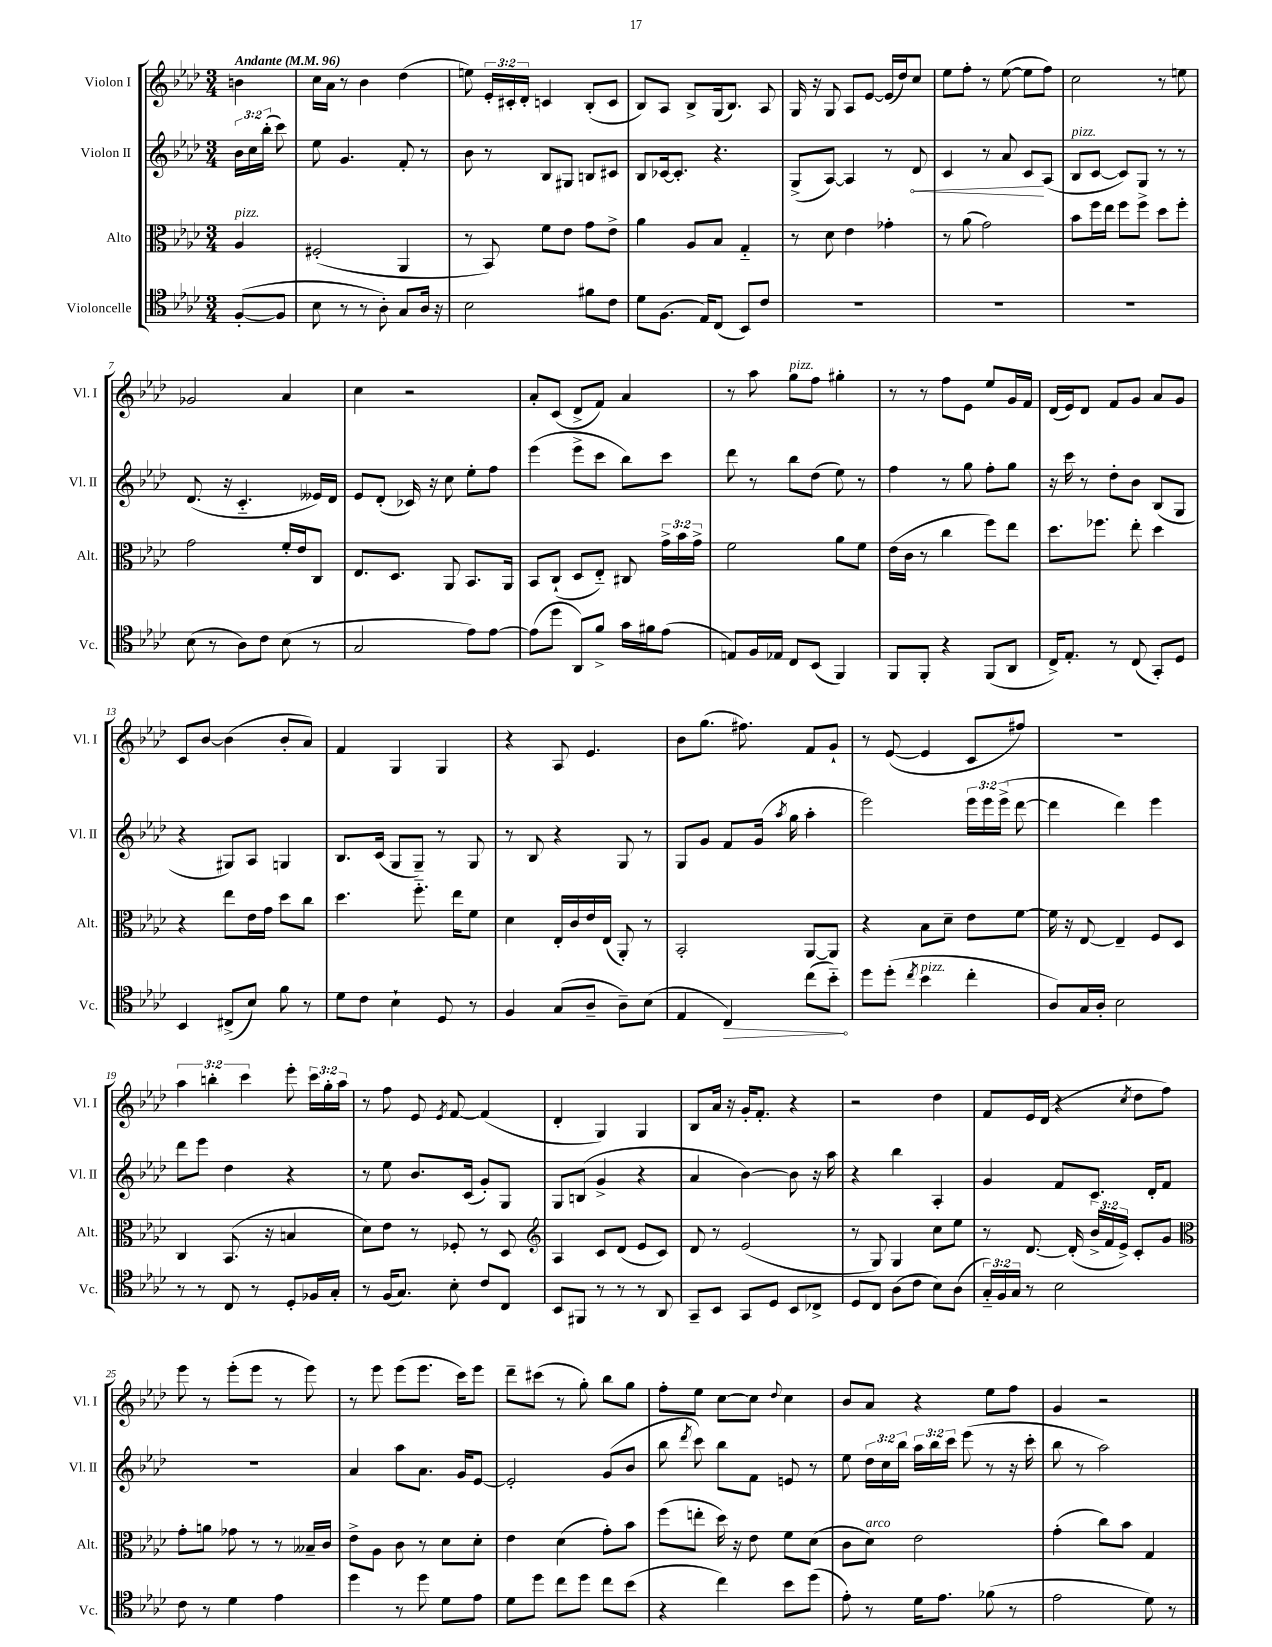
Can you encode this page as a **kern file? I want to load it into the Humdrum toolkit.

**kern	**dynam	**kern	**kern	**dynam	**kern
*part4	*part4	*part3	*part2	*part2	*part1
*staff4	*staff4	*staff3	*staff2	*staff2	*staff1
*I"Violoncelle	*	*I"Alto	*I"Violon II	*	*I"Violon I
*I'Vc.	*	*I'Alt.	*I'Vl. II	*	*I'Vl. I
*clefC4	*	*clefC3	*clefG2	*	*clefG2
*k[b-e-a-d-]	*	*k[b-e-a-d-]	*k[b-e-a-d-]	*	*k[b-e-a-d-]
*M3/4	*	*M3/4	*M3/4	*	*M3/4
*MM96	*	*MM96	*MM96	*	*MM96
=	=	=	=	=	=
!	!	!	!	!	!LO:TX:a:B:t=Andante
!	!	!LO:TX:a:i:t=pizz.	!	!	!
([8F'/L	.	4A-/	24b-\LL	.	4bn\
.	.	.	24cc\	.	.
.	.	.	(24bb-'\JJ	.	.
8F/J]	.	.	8ccc\)	.	.
=1	=1	=1	=1	=1	=1
8B-\	.	(2F#X'/	8ee-\	.	16cc\LL
.	.	.	.	.	16a-\JJ
8r	.	.	4.g/	.	8r
8r	.	.	.	.	4b-\
8A-'\)	.	.	.	.	.
8G/L	.	4AA-/	8f'/	.	(4dd-\
16A-/Jk	.	.	8r	.	.
16r	.	.	.	.	.
=2	=2	=2	=2	=2	=2
2B-\	.	8r	8b-\	.	8een\)
.	.	8BB-/)	8r	.	24e-'/LL
.	.	.	.	.	24c#X'/
.	.	.	.	.	24d-'/JJ
.	.	8f\L	8B-/L	.	4cn/
.	.	8e-\J	8G#X/J	.	.
8f#X\L	.	8g\L	8Bn/L	.	(8B-'/L
8c\J	.	8e-^\J	8c#X/J	.	8c/J
=3	=3	=3	=3	=3	=3
8d-\L	.	4a-\	8B-/L	.	8B-/L)
(8.F\J	.	.	[16c-X/k	.	8A-/J
.	.	.	8.c-'/J]	.	.
.	.	8A-/L	.	.	8B-^/L
16E-/KL)	.	.	.	.	.
(8C/J	.	8B-/J	4.r	.	(16G/k
.	.	.	.	.	8.B-/J)
8BB-/L)	.	4G/	.	.	.
8c/J	.	.	.	.	8A-/
=4	=4	=4	=4	=4	=4
2.r	.	8r	(8G^/L	.	16G/
.	.	.	.	.	16r
.	.	8d-\	[8A-/J)	.	8G/
.	.	4e-\	4A-/]	.	8A-/L
.	.	.	.	.	[8e-/J
.	.	4g-X'\	8r	.	(16e-/LL]
.	.	.	.	.	16dd-/J)
!	!	!	!	!LO:HP:b	!
.	.	.	8d-/	<	8cc/J
=5	=5	=5	=5	=5	=5
2.r	.	8r	4c/	.	8ee-\L
.	.	(8a-\	.	.	8ff'\J
.	.	2g\)	8r	.	8r
.	.	.	8a-/	.	([8ee-\
.	.	.	8c/L	.	8ee-\L]
.	.	.	(8A-/J	[	8ff\J)
=6	=6	=6	=6	=6	=6
!	!	!	!LO:TX:a:i:t=pizz.	!	!
2.r	.	8b-\L	8B-/L	.	2cc\
.	.	16ff\L	[8c/J	.	.
.	.	16ee-\JJ	.	.	.
.	.	8ff\L	8c/L])	.	.
.	.	8ff^\J	8G/J	.	.
.	.	8dd-\L	8r	.	8r
.	.	8ff'\J	8r	.	8een\
!!LO:LB:g=z
=7	=7	=7	=7	=7	=7
(8B-\	.	2g\	(8.d-/	.	2g-X/
8r	.	.	.	.	.
.	.	.	16r	.	.
8A-\L)	.	.	4.c/	.	.
8c\J	.	.	.	.	.
(8B-\	.	16f'/LL	.	.	4a-/
.	.	16e-/J	.	.	.
8r	.	8C/J	16e--X/LL)	.	.
.	.	.	16d-/JJ	.	.
=8	=8	=8	=8	=8	=8
2G/	.	8.E-/L	8e-/L	.	4cc\
.	.	.	(8d-'/J	.	.
.	.	8.D-/J	.	.	.
.	.	.	16c-X/)	.	2r
.	.	.	16r	.	.
.	.	8AA-/	8cc\	.	.
8e-\L)	.	8.BB-/L	8ee-'\L	.	.
[8e-\J	.	.	8ff\J	.	.
.	.	16AA-/Jk	.	.	.
=9	=9	=9	=9	=9	=9
(8e-\L]	.	8BB-/L	(4eee-\	.	8a-'/L
8dd-\J	.	(8C`/J	.	.	(8c/J
8AA-/L)	.	8D-/L	8eee-^\L	.	8d-^/L
8f^/J	.	8E-/J)	8ccc\J	.	8f/J)
16g\LL	.	8C#X/	8bb-\L)	.	4a-/
16f#X\J	.	.	.	.	.
(8e-\J	.	24g^\LL	8ccc\J	.	.
.	.	24b-\	.	.	.
.	.	24g^\JJ	.	.	.
=10	=10	=10	=10	=10	=10
8En/L)	.	2f\	8ddd-\	.	8r
16F/L	.	.	8r	.	8aa-\
16E-X/JJ	.	.	.	.	.
!	!	!	!	!	!LO:TX:a:i:t=pizz.
8C/L	.	.	8bb-\L	.	8gg\L
(8BB-/J	.	.	(8dd-\J	.	8ff\J
4FF/)	.	8a-\L	8ee-\)	.	4gg#X'\
.	.	8f\J	8r	.	.
=11	=11	=11	=11	=11	=11
8FF/L	.	(16e-\LL	4ff\	.	8r
.	.	16c\JJ	.	.	.
8FF'/J	.	8r	.	.	8r
4r	.	4cc\	8r	.	8ff\L
.	.	.	8gg\	.	8e-\J
(8FF/L	.	8ff\L)	8ff'\L	.	8ee-/L
8AA-/J	.	8ee-\J	8gg\J	.	16g/L
.	.	.	.	.	16f/JJ
=12	=12	=12	=12	=12	=12
16C^/KL)	.	8.dd-\L	16r	.	(16d-/LL
8.E-'/J	.	.	16ccc\	.	16e-/J)
.	.	.	8r	.	8d-/J
.	.	8.ff-X\J	.	.	.
8r	.	.	8dd-'\L	.	8f/L
(8C/	.	8ee-'\	8b-\J	.	8g/J
8GG'/L)	.	4dd-\	(8B-/L	.	8a-/L
8D-/J	.	.	8G/J	.	8g/J
!!LO:LB:g=z
=13	=13	=13	=13	=13	=13
4BB-/	.	4r	4r	.	8c/L
.	.	.	.	.	[8b-/J
(8C#X^/L	.	8ee-\L	8G#X/L)	.	(4b-\]
8B-/J)	.	16e-\L	8A-/J	.	.
.	.	16g\JJ	.	.	.
8f\	.	8dd-\L	4Gn/	.	8b-'/L
8r	.	8cc\J	.	.	8a-/J)
=14	=14	=14	=14	=14	=14
8d-\L	.	4.dd-\	8.B-/L	.	4f/
8c\J	.	.	.	.	.
.	.	.	(16c/Jk	.	.
4B-`\	.	.	8G/L	.	4G/
.	.	8.ff\	8G~/J)	.	.
8D-/	.	.	8r	.	4G/
.	.	16ee-\KL	.	.	.
8r	.	8f\J	8G/	.	.
=15	=15	=15	=15	=15	=15
4F/	.	4d-\	8r	.	4r
.	.	.	8B-/	.	.
(8G/L	.	16E-'/LL	4r	.	8A-/
.	.	16c/	.	.	.
8A-~/J	.	16e-/	.	.	4.e-/
.	.	(16E-/JJ	.	.	.
8A-~\L)	.	8AA-'/)	8G/	.	.
(8B-\J	.	8r	8r	.	.
=16	=16	=16	=16	=16	=16
4E-/	.	2BB-'/	8G/L	.	8b-\L
.	.	.	8g/J	.	(8.gg\J
!	!LO:HP:b	!	!	!	!
4C/)	>	.	8f/L	.	.
.	.	.	.	.	8.ff#X\)
.	.	.	(16g/Jk	.	.
.	.	.	8qaa-/	.	.
.	.	.	16gg\	.	.
(8cc\L	.	[8AA-/L	4aa-'\	.	8f/L
8b-\J)	.	8AA-/J]	.	.	8g`/J
.	]	.	.	.	.
=17	=17	=17	=17	=17	=17
8dd-\L	.	4r	2eee-\)	.	8r
(8dd-'\J	.	.	.	.	([8e-/
8qcc/	.	.	.	.	.
!LO:TX:a:i:t=pizz.	!	!	!	!	!
4b-\	.	8B-\L	.	.	4e-/]
.	.	8d-~\J	.	.	.
4cc'\	.	8e-\L	24eee-\LL	.	8c/L
.	.	.	24eee-\	.	.
.	.	.	(24eee-^\JJ	.	.
.	.	[8f\J	[8ddd-\	.	8ff#X/J)
=18	=18	=18	=18	=18	=18
8A-/L)	.	16f\]	4ddd-\]	.	2.r
.	.	16r	.	.	.
16G/L	.	[8E-/	.	.	.
16A-'/JJ	.	.	.	.	.
2B-\	.	4E-~/]	4ddd-\)	.	.
.	.	8F/L	4eee-\	.	.
.	.	8D-/J	.	.	.
!!LO:LB:g=z
=19	=19	=19	=19	=19	=19
8r	.	4C/	8ddd-\L	.	6aa-\
8r	.	.	8eee-\J	.	.
.	.	.	.	.	6bbn'\
8C/	.	(8.BB-/	4dd-\	.	.
.	.	.	.	.	6ccc\
8r	.	.	.	.	.
.	.	16r	.	.	.
8D-'/L	.	4Bn/	4r	.	8eee-'\
16F-X/L	.	.	.	.	24ccc\LL
.	.	.	.	.	24gg'\
16G'/JJ	.	.	.	.	.
.	.	.	.	.	24aa-\JJ
=20	=20	=20	=20	=20	=20
8r	.	8d-\L)	8r	.	8r
(16F/KL	.	8e-\J	8ee-\	.	8ff\
8.G/J)	.	.	.	.	.
.	.	8r	8.b-/L	.	8e-/
.	.	.	.	.	8qe-/
8B-'\	.	8F-X'/	.	.	[8f/
.	.	.	(16c/Jk	.	.
8c/L	.	8r	8g'/L)	.	(4f/]
8C/J	.	8D-/	8G/J	.	.
=21	=21	=21	=21	=21	=21
*	*	*clefG2	*	*	*
8BB-/L	.	4A-/	8G/L	.	4d-'/
8FF#X/J	.	.	(8Bn/J	.	.
8r	.	8c/L	4g^/	.	4G/)
8r	.	(8d-/J	.	.	.
8r	.	8e-/L	4r	.	4G/
8AA-/	.	8c/J)	.	.	.
=22	=22	=22	=22	=22	=22
8GG~/L	.	8d-/	4a-/	.	8B-/L
8BB-/J	.	8r	.	.	16a-/Jk
.	.	.	.	.	16r
8GG/L	.	(2e-/	[4b-\)	.	16g'/KL
.	.	.	.	.	8.f'/J
8D-/J	.	.	.	.	.
8BB-/L	.	.	8b-\]	.	4r
8C-X^/J	.	.	16r	.	.
.	.	.	16aa-\	.	.
=23	=23	=23	=23	=23	=23
8D-/L	.	8r	4r	.	2r
8C/J	.	8G/)	.	.	.
(8A-\L	.	4G/	4bb-\	.	.
8c\J	.	.	.	.	.
8B-\L)	.	8cc\L	4A-'/	.	4dd-\
(8A-\J	.	8ee-\J	.	.	.
=24	=24	=24	=24	=24	=24
24G/LL)	.	8r	4g/	.	8f/L
24F/	.	.	.	.	.
24G/JJ	.	.	.	.	.
8r	.	[8.d-/	.	.	16e-/L
.	.	.	.	.	(16d-/JJ
2B-\	.	.	8f/L	.	4r
.	.	(16d-'/]	.	.	.
.	.	24b-^/LL	8.c/J	.	.
.	.	24f/	.	.	.
.	.	24e-^/JJ)	.	.	.
.	.	.	.	.	8qcc/
.	.	8c'/L	.	.	8dd-\L
.	.	.	16d-'/KL	.	.
.	.	8g/J	8f/J	.	8ff\J)
!!LO:LB:g=z
=25	=25	=25	=25	=25	=25
*	*	*clefC3	*	*	*
8c\	.	8g'\L	2.r	.	8eee-\
8r	.	8an\J	.	.	8r
4d-\	.	8g-X\	.	.	(8eee-'\L
.	.	8r	.	.	8eee-\J
4e-\	.	8r	.	.	8r
.	.	16B--X~/LL	.	.	8eee-\)
.	.	16c/JJ	.	.	.
=26	=26	=26	=26	=26	=26
4dd-\	.	8e-^\L	4a-/	.	8r
.	.	8A-\J	.	.	8eee-\
8r	.	8c\	8aa-\L	.	(8eee-\L
8dd-\	.	8r	8.a-\J	.	8.eee-\J
8d-\L	.	8d-\L	.	.	.
.	.	.	16g/KL	.	16ccc\KL)
8e-\J	.	8d-'\J	[8e-/J	.	8eee-\J
=27	=27	=27	=27	=27	=27
8d-\L	.	4e-\	2e-'/]	.	8ddd-~\L
8dd-\J	.	.	.	.	(8ccc#X\J
8cc\L	.	(4d-\	.	.	8r
8dd-\J	.	.	.	.	8gg'\)
8cc\L	.	8g'\L)	(8g/L	.	8bb-\L
(8b-\J	.	8b-\J	8b-/J	.	8gg\J
=28	=28	=28	=28	=28	=28
4r	.	(8ff\L	8bb-\	.	8ff'\L
.	.	.	8qddd-/	.	.
.	.	8een'\J	8ccc\)	.	8ee-\J
4cc\)	.	16dd-\)	8bb-\L	.	[8cc\L
.	.	16r	.	.	.
.	.	8e-\	8f\J	.	8cc\J]
.	.	.	.	.	8qqdd-/
8b-\L	.	8f\L	8en/	.	4cc\
(8dd-\J	.	(8d-\J	8r	.	.
=29	=29	=29	=29	=29	=29
8e-'\)	.	8c\L	8ee-\	.	8b-/L
!	!	!LO:TX:a:i:t=arco	!	!	!
8r	.	8d-\J)	24dd-\LL	.	8a-/J
.	.	.	24cc\	.	.
.	.	.	24bb-\JJ	.	.
16d-\KL	.	2e-\	24aa-\LL	.	4r
.	.	.	24bb-\	.	.
8.e-\J	.	.	.	.	.
.	.	.	24ccc\JJ	.	.
.	.	.	(8eee-\	.	.
(8f-X\	.	.	8r	.	8ee-\L
8r	.	.	16r	.	8ff\J
.	.	.	16ccc'\	.	.
=30	=30	=30	=30	=30	=30
2e-\	.	(4g'\	8bb-\	.	4g/
.	.	.	8r	.	.
.	.	8cc\L)	2aa-\)	.	2r
.	.	8b-\J	.	.	.
8d-\)	.	4G/	.	.	.
8r	.	.	.	.	.
==	==	==	==	==	==
*-	*-	*-	*-	*-	*-
